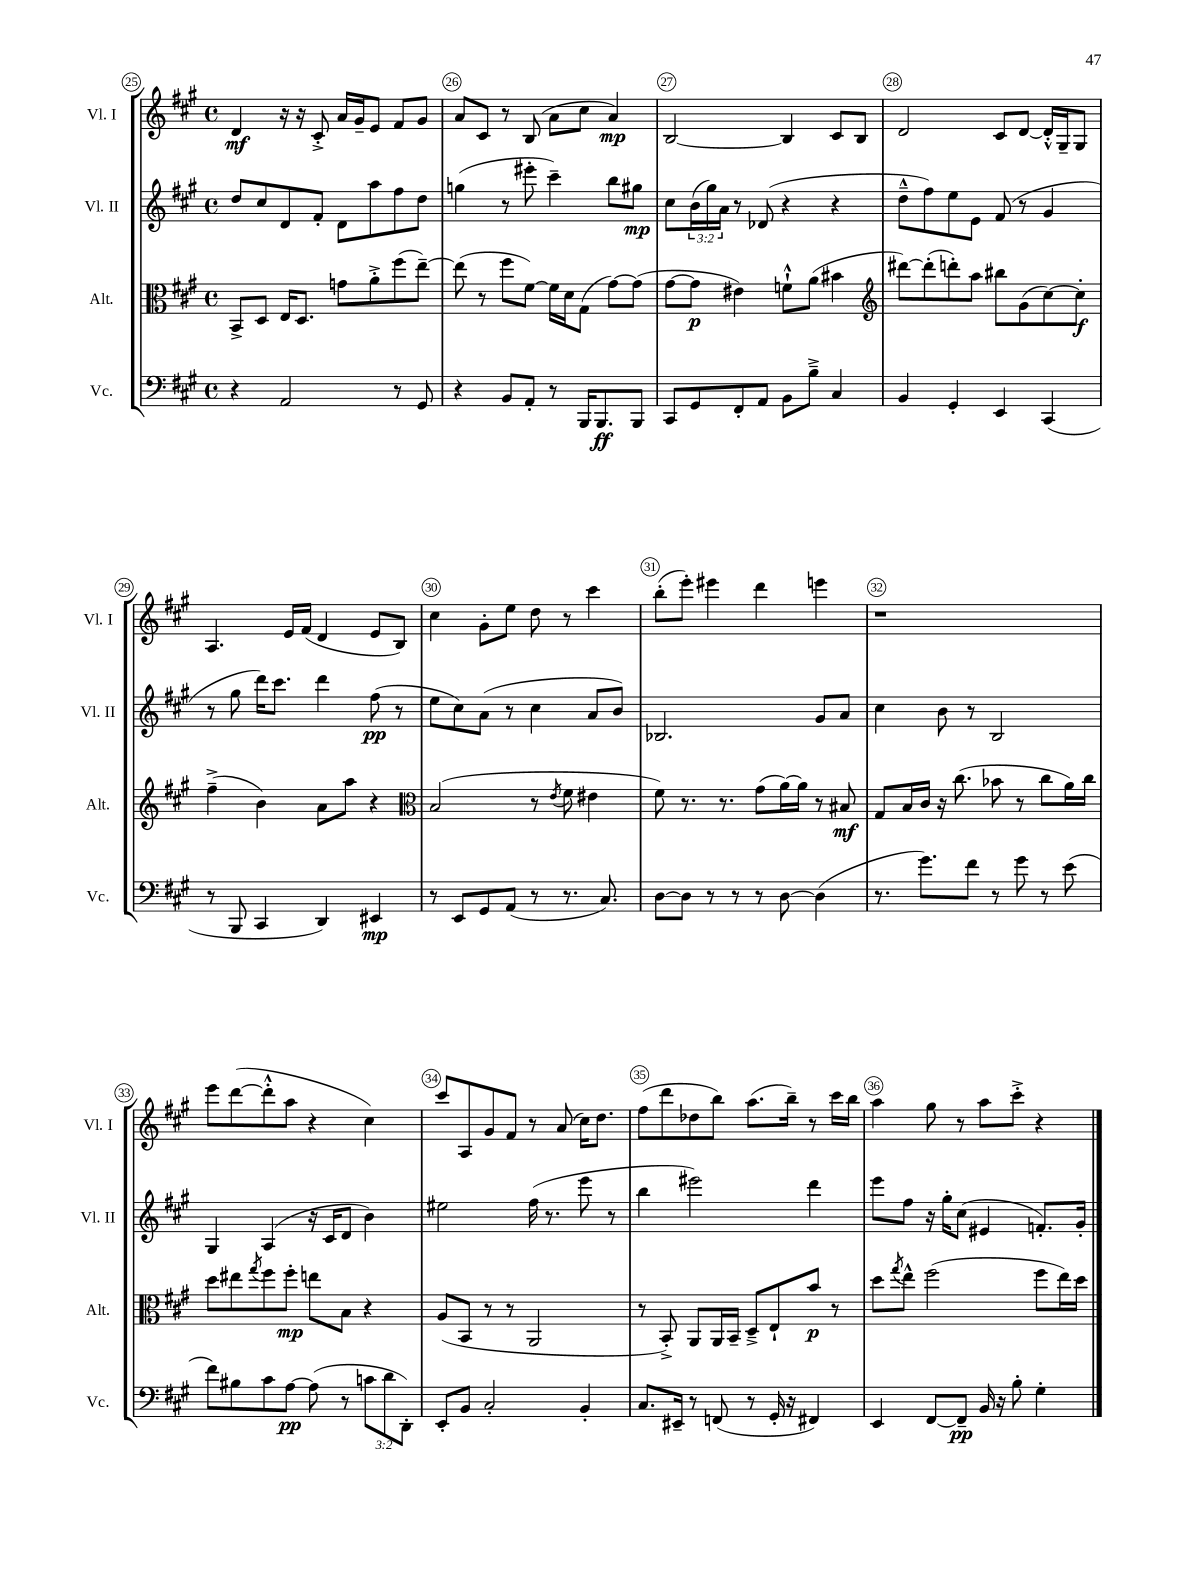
<<
\new StaffGroup <<
\new Staff = "s0" \with { instrumentName = "Vl. I" shortInstrumentName = "Vl. I" } {
    \clef treble \key a \major \defaultTimeSignature \time 4/4
    d'4\mf r16 r16 cis'8-.-> a'16 gis'16-- e'8 fis'8 gis'8 |
    a'8 cis'8 r8 b8( a'8 cis''8 a'4\mp) |
    b2~ b4 cis'8 b8 |
    d'2 cis'8 d'8~ d'16-.-^ gis16-- gis8 |
    a4. e'16 fis'16( d'4 e'8 b8) |
    cis''4 gis'8-. e''8 d''8 r8 cis'''4 |
    b''8-.( e'''8-.) eis'''4 d'''4 e'''4 |
    r1 |
    e'''8 d'''8~( d'''8-.-^ a''8 r4 cis''4) |
    cis'''8 a8 gis'8 fis'8 r8 a'8( cis''16) d''8. |
    fis''8( d'''8 des''8 b''8) a''8.( b''16--) r8 cis'''16 b''16 |
    a''4 gis''8 r8 a''8 cis'''8-.-> r4 \bar "|." |
}
\new Staff = "s1" \with { instrumentName = "Vl. II" shortInstrumentName = "Vl. II" } {
    \clef treble \key a \major \defaultTimeSignature \time 4/4 \override Staff.TupletNumber.text = #tuplet-number::calc-fraction-text
    d''8 cis''8 d'8 fis'8-. d'8 a''8 fis''8 d''8 |
    g''4( r8 eis'''8-. cis'''4--) b''8 gis''8\mp |
    cis''8 \tuplet 3/2 { b'16( gis''16) a'16 } r8 des'8( r4 r4 |
    d''8---^ fis''8) e''8 e'8 fis'8( r8 gis'4 |
    r8 gis''8 d'''16) cis'''8. d'''4 fis''8\pp( r8 |
    e''8 cis''8) a'8( r8 cis''4 a'8 b'8) |
    bes2. gis'8 a'8 |
    cis''4 b'8 r8 b2 |
    gis4 a4( r16 cis'16 d'8 b'4) |
    eis''2 fis''16( r8. e'''8 r8 |
    b''4 eis'''2) d'''4 |
    e'''8 fis''8 r16 gis''16-. cis''8( eis'4 f'8.-.) gis'16-. \bar "|." |
}
\new Staff = "s2" \with { instrumentName = "Alt." shortInstrumentName = "Alt." } {
    \clef alto \key a \major \defaultTimeSignature \time 4/4
    b,8-> d8 e16 d8. g'8 a'8-.-> fis''8( e''8~--) |
    e''8( r8 fis''8 fis'8~) fis'16 d'16 gis8( gis'8~) gis'8( |
    gis'8~ gis'8\p eis'4) f'8-!-^ a'8( bis'4 |
    \clef treble dis'''8~) dis'''8-.( d'''8-.) a''8 bis''8 gis'8( cis''8~) cis''8-.\f |
    fis''4--->( b'4) a'8 a''8 r4 |
    \clef alto b2( r8 \acciaccatura { e'8 } fis'8 eis'4 |
    fis'8) r8. r8. gis'8( a'16~) a'16 r8 bis8\mf |
    gis8 b16 cis'16 r16 cis''8.( bes'8 r8 cis''8 a'16) cis''16 |
    d''8 eis''8 \acciaccatura { gis''8 } fis''8 fis''8-.\mp e''8 b8 r4 |
    a8( b,8 r8 r8 a,2 |
    r8 b,8-.->) a,8 a,16 b,16-- d8---> e8-! b'8\p r8 |
    d''8 \acciaccatura { gis''8 } e''8-^ fis''2( fis''8 e''16) d''16 \bar "|." |
}
\new Staff = "s3" \with { instrumentName = "Vc." shortInstrumentName = "Vc." } {
    \clef bass \key a \major \defaultTimeSignature \time 4/4 \override Staff.TupletNumber.text = #tuplet-number::calc-fraction-text
    r4 a,2 r8 gis,8 |
    r4 b,8 a,8-. r8 b,,16 b,,8.\ff b,,8 |
    cis,8 gis,8 fis,8-. a,8 b,8 b8---> cis4 |
    b,4 gis,4-. e,4 cis,4( |
    r8 b,,8 cis,4 d,4) eis,4\mp |
    r8 e,8 gis,8 a,8( r8 r8. cis8.) |
    d8~ d8 r8 r8 r8 d8~ d4( |
    r8. gis'8.) fis'8 r8 gis'8 r8 e'8( |
    fis'8) bis8 cis'8 a8~\pp a8( r8 \tuplet 3/2 { c'8 d'8 d,8-.) } |
    e,8-. b,8 cis2-. b,4-. |
    cis8. eis,16-- r8 f,8( r8 gis,16-. r16 fis,4) |
    e,4 fis,8~ fis,8--\pp b,16 r16 b8-. gis4-. \bar "|." |
}
>>
>>
\layout { \context { \Score currentBarNumber = #25 \override BarNumber.break-visibility = ##(#f #t #t) barNumberVisibility = #all-bar-numbers-visible \override BarNumber.stencil = #(make-stencil-circler 0.1 0.3 ly:text-interface::print) } }
